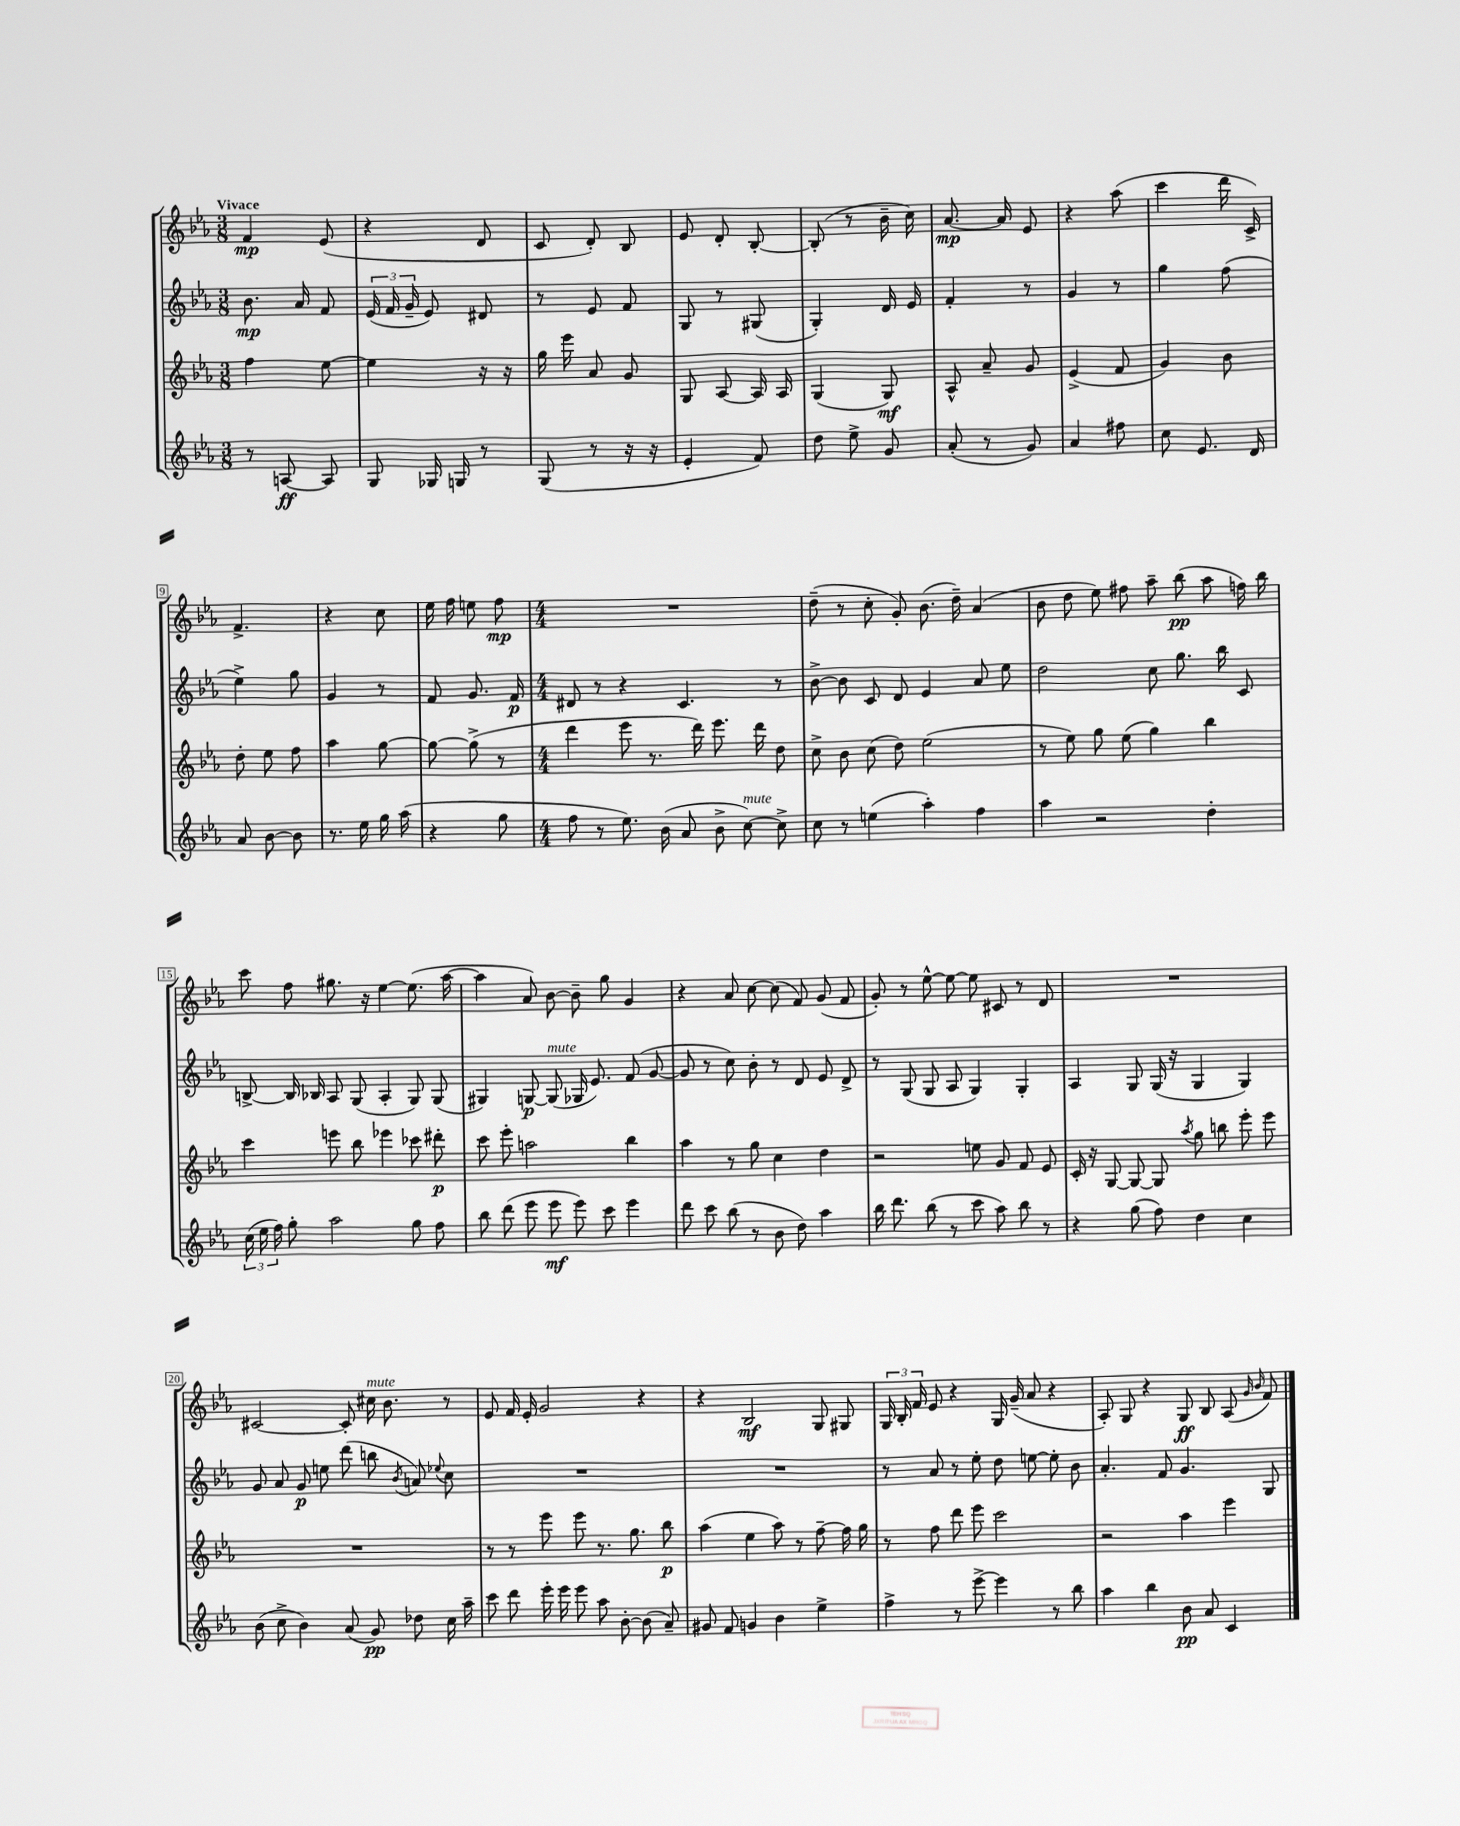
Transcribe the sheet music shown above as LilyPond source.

<<
\new StaffGroup <<
\new Staff = "s0" {
    \clef treble \key ees \major \numericTimeSignature \time 3/8 \tempo "Vivace"
    \autoBeamOff f'4\mp ees'8( |
    r4 d'8 |
    c'8 d'8-.) bes8 |
    ees'8 d'8-. bes8~-. |
    bes8-.( r8 bes'16-- c''16) |
    aes'8.~\mp aes'16 ees'8 |
    r4 aes''8( |
    c'''4 d'''16 c'16->) |
    f'4.-> |
    r4 c''8 |
    ees''16 f''16 e''8 f''8\mp |
    \numericTimeSignature \time 4/4 R1 |
    d''8--( r8 c''8-. g'8-.) bes'8.( d''16--) aes'4( |
    bes'8 d''8 ees''8) fis''8 aes''8-- bes''8\pp( aes''8 f''16) bes''16 |
    c'''8 f''8 gis''8. r16 ees''4~ ees''8.( aes''16~ |
    aes''4 aes'8) bes'8~ bes'8-- g''8 g'4 |
    r4 aes'8 c''8~ c''8( f'8) g'8( f'8 |
    g'8-.) r8 ees''8~-^ ees''8~ ees''8 cis'8 r8 d'8 |
    R1 |
    cis'2~ cis'8-. cis''16^\markup { \italic "mute" } bes'8. r8 |
    ees'8 f'16 ees'16-. g'2 r4 |
    r4 bes2\mf g8 gis8 |
    \tuplet 3/2 { g16 bes16-. f'16 } ees'8 r4 g16 g'16--( aes'8 r4 |
    aes8-.) g8 r4 g8\ff bes8 aes8( \grace { g'16 bes'16 } f'8) \bar "|." |
}
\new Staff = "s1" {
    \clef treble \key ees \major \numericTimeSignature \time 3/8
    \autoBeamOff bes'8.\mp aes'16 f'8 |
    \tuplet 3/2 { ees'16( f'16 g'16-- } ees'8) dis'8 |
    r8 ees'8 f'8 |
    g8 r8 gis8( |
    g4-.) d'16 ees'16 |
    f'4-. r8 |
    g'4 r8 |
    g''4 f''8( |
    ees''4->) g''8 |
    g'4 r8 |
    f'8 g'8. f'16\p |
    \numericTimeSignature \time 4/4 dis'8 r8 r4 c'4. r8 |
    bes'8~-> bes'8 c'8 d'8 ees'4 aes'8 ees''8 |
    d''2 c''8 g''8. bes''16 c'8 |
    b8~-> b16 bes16 aes8 g8( aes4-. g8) g8( |
    gis4) g8~\p g8^\markup { \italic "mute" }( ges16 ees'8.) f'8( g'8~ |
    g'8 r8 c''8) bes'8-. r8 d'8 ees'8 d'8-> |
    r8 g8( g8 aes8 g4) g4-. |
    aes4 g8 g16( r16 g4 g4) |
    g'8 aes'8 g'8\p e''8 d'''8( b''8 \acciaccatura { bes'8 } a'8) \appoggiatura { ees''8 } c''8 |
    R1 |
    R1 |
    r8 aes'8 r8 ees''8-. d''8 e''8~ e''8-. bes'8 |
    aes'4.-. f'8 g'4. g8 \bar "|." |
}
\new Staff = "s2" {
    \clef treble \key ees \major \numericTimeSignature \time 3/8
    \autoBeamOff f''4 ees''8~ |
    ees''4 r16 r16 |
    g''16 ees'''16 aes'8 g'8 |
    g8 aes8~ aes16 aes16 |
    g4( g8\mf) |
    aes8-^ aes'8-- g'8 |
    ees'4->( f'8 |
    g'4) bes'8 |
    d''8-. ees''8 f''8 |
    aes''4 g''8~ |
    g''8~ g''8->( r8 |
    \numericTimeSignature \time 4/4 d'''4 ees'''8 r8. d'''16) ees'''8. d'''16 d''8 |
    c''8-> bes'8 c''8( d''8) ees''2( |
    r8 ees''8) g''8 ees''8( g''4) bes''4 |
    c'''4 e'''8 bes''8 ees'''4 ces'''8 dis'''8-.\p |
    c'''8 ees'''8-. a''2 bes''4 |
    aes''4 r8 g''8 c''4 d''4 |
    r2 e''8 g'8 f'8 ees'8 |
    c'16-. r16 g8~ g8~ g8 \acciaccatura { aes''8 } g''8 b''8 ees'''8-. ees'''8 |
    R1 |
    r8 r8 ees'''8 ees'''8 r8. g''8. bes''8\p |
    aes''4( ees''4 aes''8) r8 f''8~-- f''16 g''16 |
    r8 f''8 d'''8 ees'''8 c'''2 |
    r2 aes''4 ees'''4 \bar "|." |
}
\new Staff = "s3" {
    \clef treble \key ees \major \numericTimeSignature \time 3/8
    \autoBeamOff r8 a8~\ff a8 |
    g8 ges16 g16 r8 |
    g8( r8 r16 r16 |
    ees'4-. f'8) |
    d''8 ees''8-> g'8 |
    aes'8-.( r8 g'8) |
    aes'4 fis''8 |
    c''8 ees'8. d'16 |
    aes'8 bes'8~ bes'8 |
    r8. ees''16 g''16 aes''16( |
    r4 g''8 |
    \numericTimeSignature \time 4/4 f''8 r8 ees''8.) bes'16( aes'8 bes'8-> c''8~^\markup { \italic "mute" }) c''8-> |
    c''8 r8 e''4( aes''4-.) f''4 |
    aes''4 r2 d''4-. |
    \tuplet 3/2 { c''16( ees''16 f''16) } g''8-. aes''2 g''8 f''8 |
    bes''8 d'''8( ees'''8 ees'''8\mf ees'''8) c'''8 ees'''4 |
    d'''8 c'''8 bes''8( r8 bes'8 d''8) aes''4 |
    bes''16 d'''8. bes''8( r8 c'''8 aes''8) bes''8 r8 |
    r4 g''8( f''8) d''4 c''4 |
    bes'8( c''8-> bes'4) aes'8( g'8\pp) des''8 c''16 aes''16-- |
    c'''8 d'''8 ees'''16-. ees'''16 ees'''8 aes''8 bes'8~-. bes'8( aes'8--) |
    gis'8 f'8 g'4 bes'4 ees''4-> |
    f''4-> r8 ees'''8~-> ees'''4 r8 bes''8 |
    aes''4 bes''4 bes'8\pp aes'8 c'4 \bar "|." |
}
>>
>>
\layout { \context { \Score \override BarNumber.stencil = #(make-stencil-boxer 0.1 0.3 ly:text-interface::print) } }
